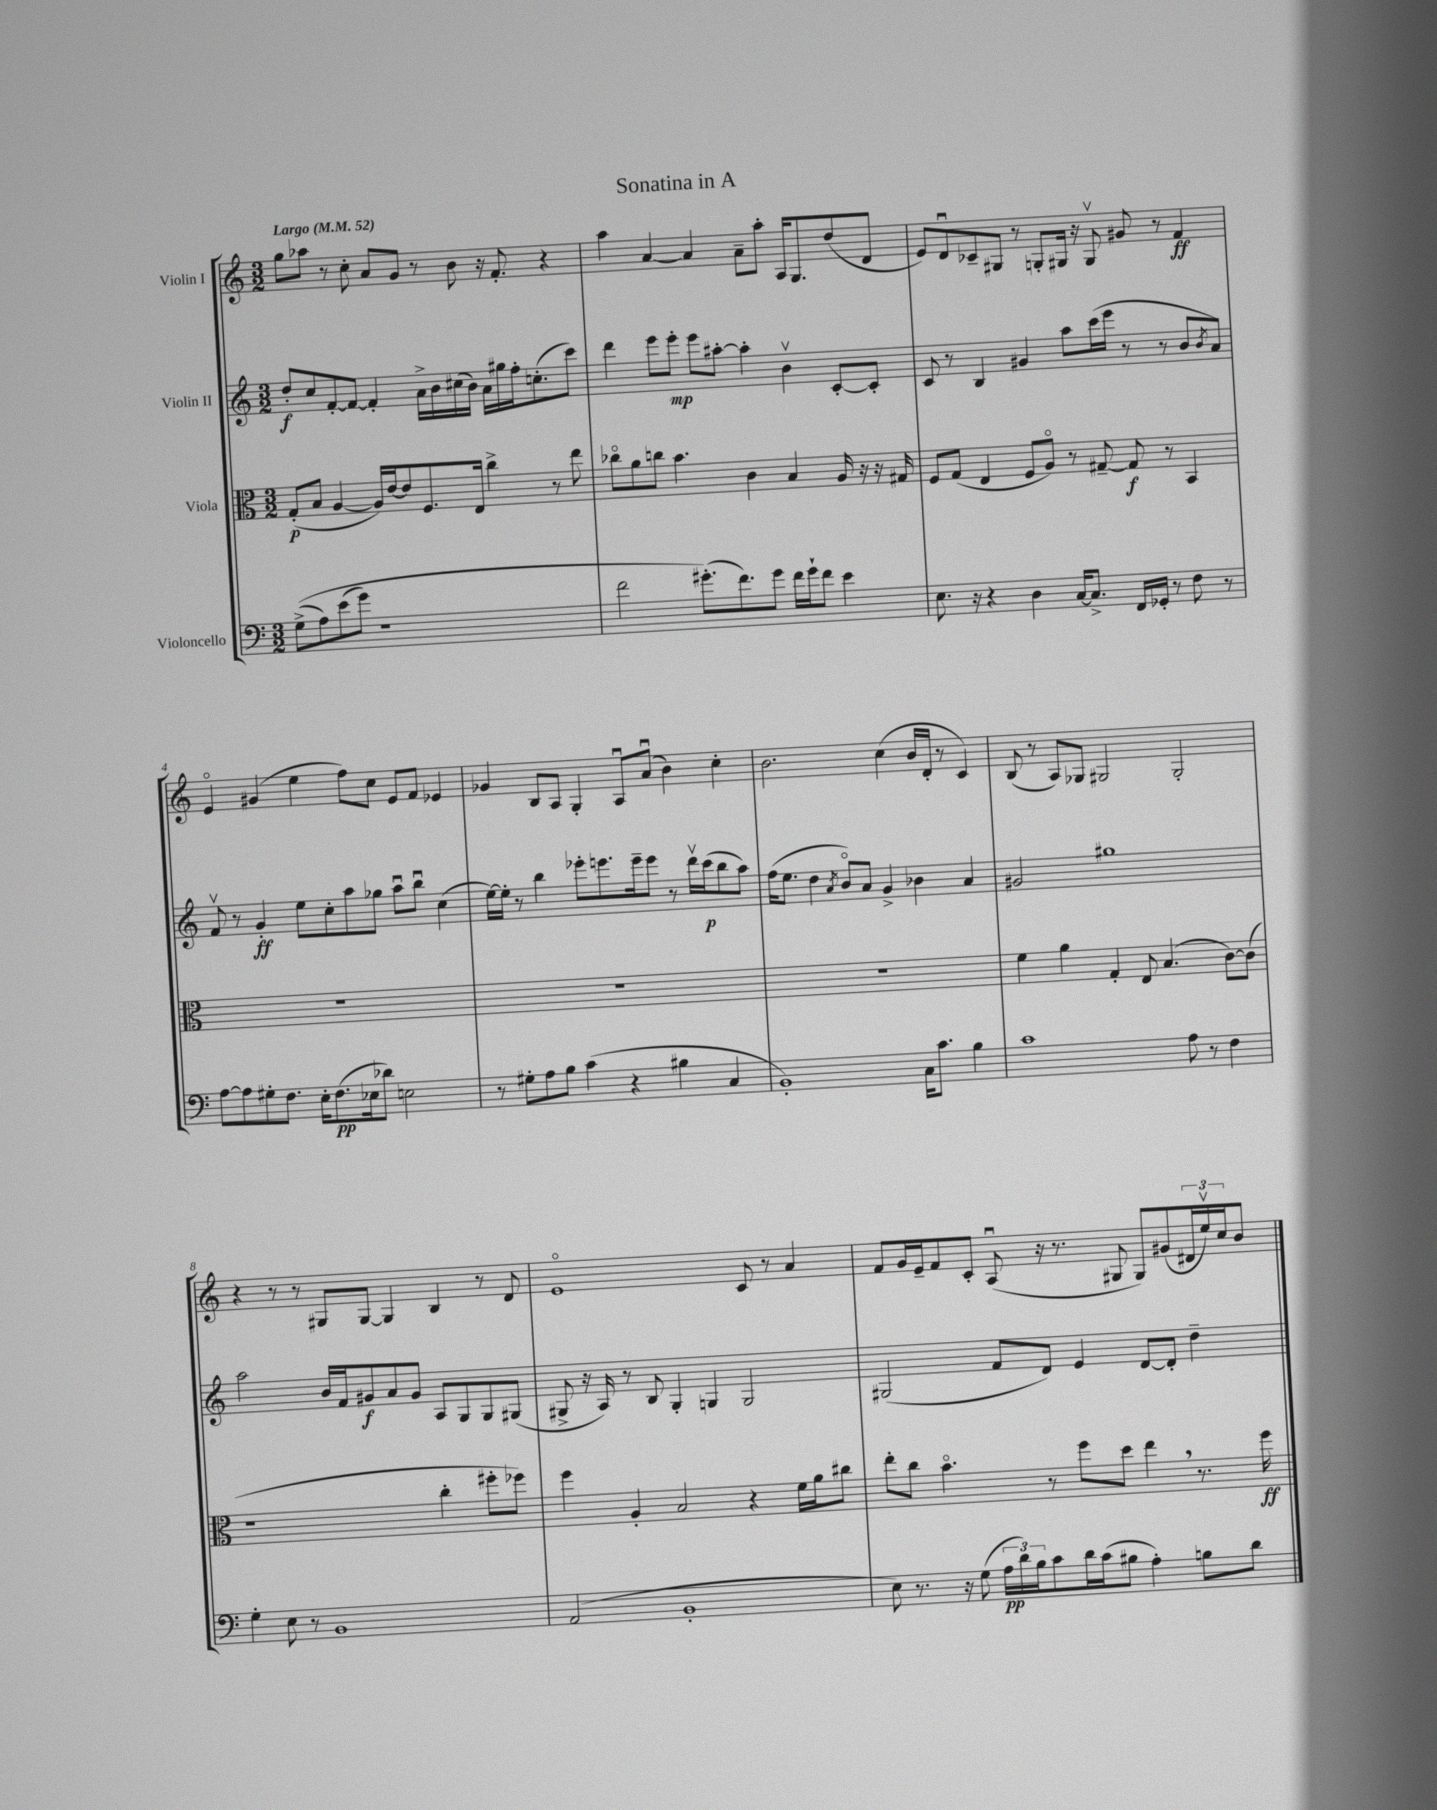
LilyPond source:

\header { title = "Sonatina in A" }
<<
\new StaffGroup <<
\new Staff = "s0" \with { instrumentName = "Violin I" } {
    \clef treble \key c \major \numericTimeSignature \time 3/2 \tempo "Largo" 4 = 52
    g''8 aes''8 r8 c''8-. a'8 g'8 r8 b'8 r16 f'8.-. r4 |
    a''4 a'4~ a'4 a'8-- a''8-. a16 g8. d''8( d'8 |
    e'8) d'8\downbow ces'8-- gis8 r8 g8-. gis16 r16 gis8\upbow gis'8 r8 f'4\ff |
    e'4\flageolet gis'4( e''4 f''8) c''8 e'8 f'8 ees'4 |
    ges'4 b8 a8 g4-. a8\downbow a'8\downbow( b'4) c''4-. |
    b'2. c''4( b'16 d'16-. r8 c'4) |
    b8( r8 a8) ges8 gis2 gis2-. |
    r4 r8 r8 gis8 gis8~ gis4 b4 r8 d'8 |
    e'1\flageolet c'8 r8 a'4 |
    f'8 g'16 e'16-- f'8 c'8-. a8\downbow( r16 r8. gis8 gis8) gis'8( \tuplet 3/2 { dis'16 e''16\upbow) c''16 } b'8 \bar "|." |
}
\new Staff = "s1" \with { instrumentName = "Violin II" } {
    \clef treble \key c \major \numericTimeSignature \time 3/2
    d''8-.\f c''8 f'8~-. f'8~ f'4-. a'16-> b'16 cis''16( b'16) a'16 gis''16 f''16-. c''8.-.( c'''8) |
    d'''4 e'''8 e'''8-.\mp e'''8 ais''8~-. ais''4-. b'4\upbow c'8~-. c'8-. |
    c'8 r8 b4 gis'4 a''8 c'''16( e'''16 r8 r8 b'8 \acciaccatura { b'8 } a'8) |
    f'8\upbow r8 g'4-.\ff e''8 c''8-. a''8 ges''8 a''8\downbow b''8\downbow c''4( |
    e''16~) e''16-. r8 b''4 ees'''8-. e'''8. e'''16-- e'''8 r8 d'''16\upbow c'''16\p( b''8 a''8) |
    f''16( e''8. d''4 \acciaccatura { a'8 } b'8\flageolet) a'8 g'4-> bes'4 a'4 |
    gis'2 gis''1 |
    a''2 b'16 f'16 gis'8\f a'8 gis'8 a8 g8 g8 gis8( |
    gis8-> r16 a16) r8 b8 gis4-. g4 g2 |
    gis2( f'8 d'8) e'4 d'8~ d'8-. d''4-- \bar "|." |
}
\new Staff = "s2" \with { instrumentName = "Viola" } {
    \clef alto \key c \major \numericTimeSignature \time 3/2
    g8-.\p( b8 a4~ a16) e'16~ e'8 f8. e16 c''4-> r8 e''8 |
    ces''8\flageolet a'8 c''8 b'4. c'4 b4 a16 r16 r16 gis16 |
    f8 g8( e4 f8 a8\flageolet) r8 gis8~-- gis8\f r8 b,4 |
    R1. |
    R1. |
    R1. |
    f'4 a'4 g4-. e8 b4.( c'8~) c'8( |
    r1 c''4-. fis''8-. fes''8) |
    f''4 a4-. b2 r4 f'16 a'16 cis''8 |
    e''8-. c''8 b'4.\flageolet r8 f''8 d''8 e''4 \breathe r8. f''16\ff \bar "|." |
}
\new Staff = "s3" \with { instrumentName = "Violoncello" } {
    \clef bass \key c \major \numericTimeSignature \time 3/2
    g8->(\( a8) e'8( g'8) r1 |
    f'2 gis'8.-.(\) f'8.) gis'8 f'16 gis'16-! f'8 e'4 |
    e8. r16 r4 d4 c16~ c8.-> f,16 ges,16-. r8 f8 r8 |
    a8~ a8 gis8-. f8. e16-. f8.\pp( ees16 des'8) e2 |
    r8 gis8-. a8 b8 c'4( r4 bis4 c4 |
    b,1-.) c16 c'8. b4 |
    c'1 a8 r8 f4 |
    g4-. e8 r8 b,1 |
    a,2( b,1-. |
    e8) r8. r16 g8( \tuplet 3/2 { a16\pp d'16) b16 } c'8 d'16 c'16( bis8 a4-.) b8 d'8 \bar "|." |
}
>>
>>
